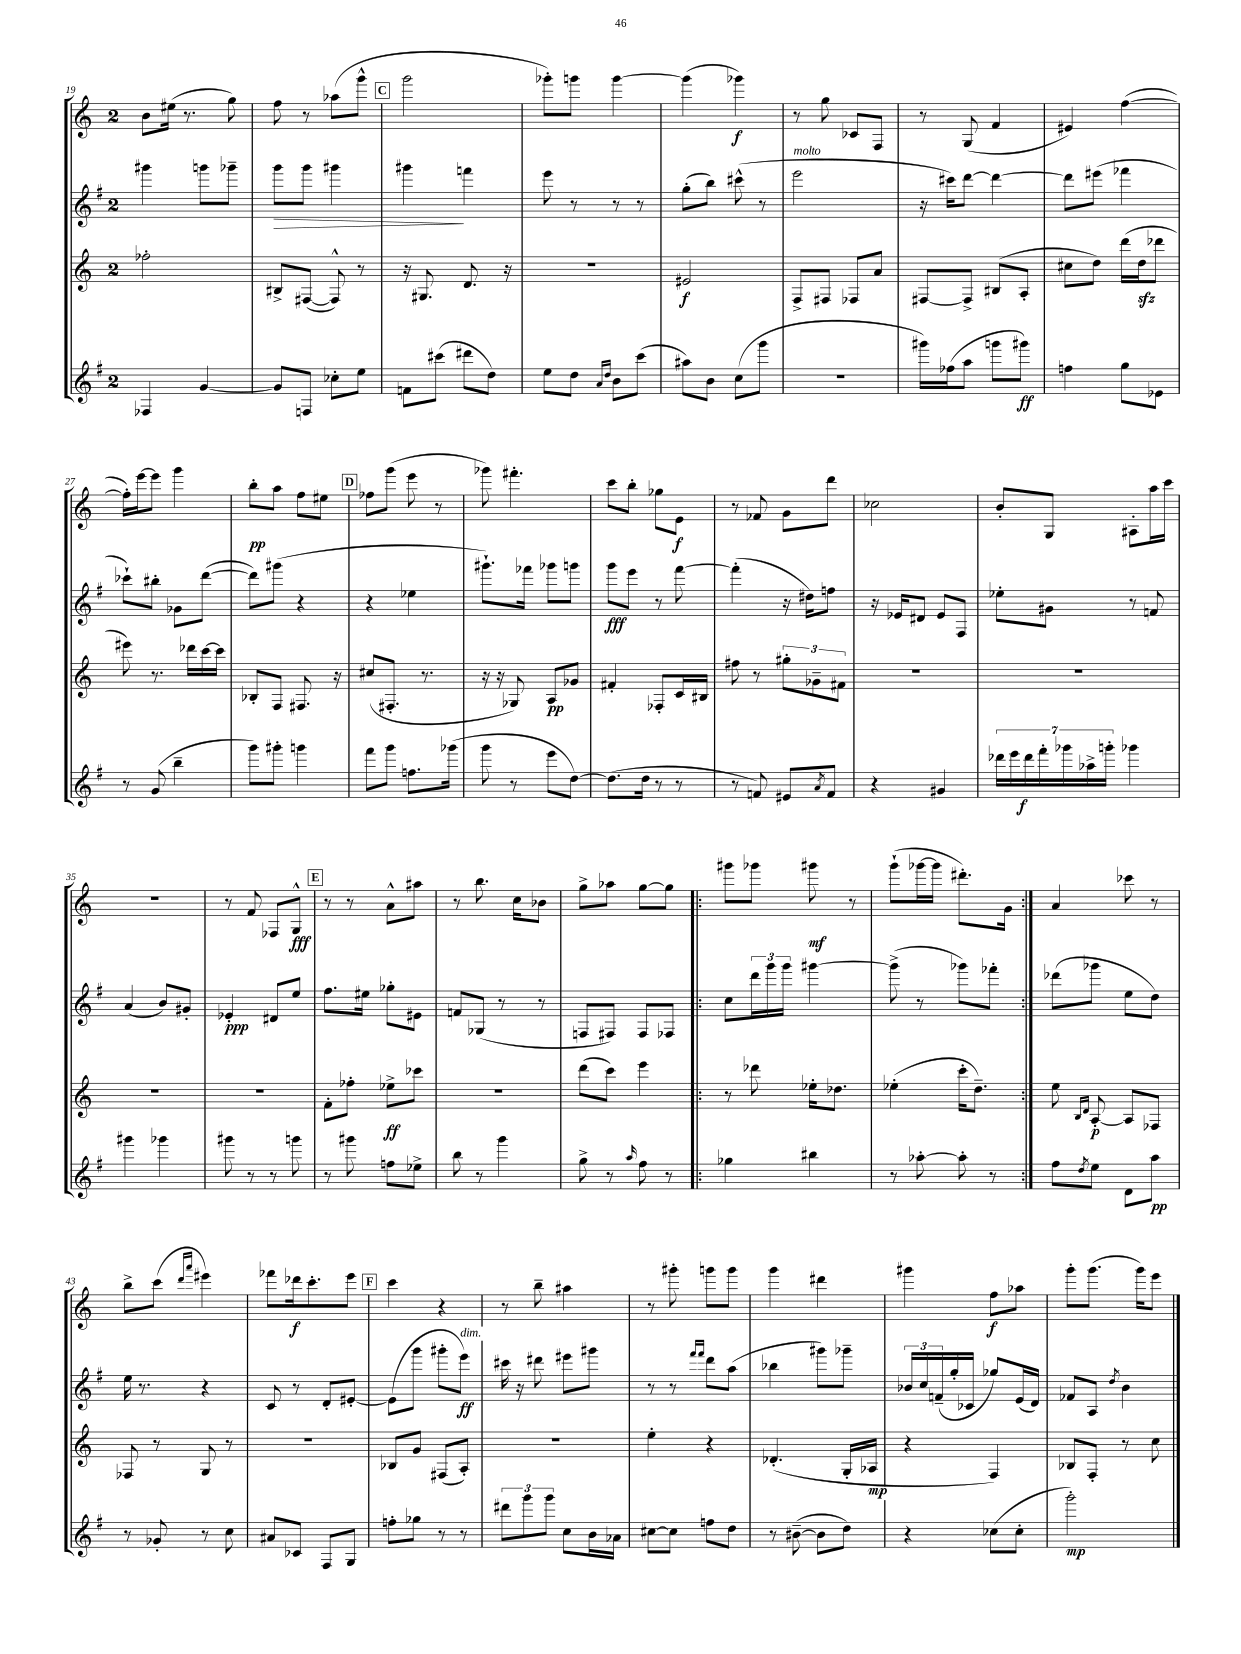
<<
\new StaffGroup <<
\new Staff = "s0" {
    \clef treble \key c \major \once \override Staff.TimeSignature.style = #'single-digit \time 2/4
    b'8 eis''16( r8. g''8) |
    f''8 r8 aes''8( g'''8-^ |
    \mark \markup { \box "C" } g'''2 |
    ges'''8-.) g'''8 g'''4~ |
    g'''4( ges'''4\f) |
    r8 g''8 ces'8 f8 |
    r8 g8( f'4 |
    eis'4) f''4~( |
    f''16-.) e'''16~ e'''8 g'''4 |
    b''8-.\pp a''8 f''8 eis''8 |
    \mark \markup { \box "D" } fes''8 g'''8( e'''8 r8 |
    ges'''8) fis'''4.-. |
    c'''8 b''8-. ges''8 e'8\f |
    r8 fes'8 g'8 d'''8 |
    ces''2 |
    b'8-. g8 ais8-. a''16 c'''16 |
    R2 |
    r8 f'8 fes8 g8-^\fff |
    \mark \markup { \box "E" } r8 r8 a'8-^ ais''8 |
    r8 b''8. c''16 bes'8 |
    g''8-> aes''8 g''8~ g''8 |
    \repeat volta 2 { gis'''8 ges'''8 gis'''8\mf r8 |
    g'''8-!( ges'''16~ ges'''16 dis'''8.-.) g'16 | }
    a'4 ces'''8 r8 |
    b''8-> c'''8( \grace { d'''16 a'''16 } eis'''4) |
    fes'''8 des'''16\f c'''8.-. e'''8 |
    \mark \markup { \box "F" } c'''4 r4 |
    r8 b''8-- ais''4 |
    r8 gis'''8-. g'''8 g'''8 |
    g'''4 dis'''4 |
    gis'''4 f''8\f aes''8 |
    g'''8-. g'''8.( g'''16) e'''8 \bar "|." |
}
\new Staff = "s1" {
    \clef treble \key g \major \once \override Staff.TimeSignature.style = #'single-digit \time 2/4
    gis'''4 g'''8 ges'''8-- |
    g'''8\> g'''8 gis'''4 |
    \mark \markup { \box "C" } gis'''4\! f'''4 |
    e'''8 r8 r8 r8 |
    g''8-.( b''8) cis'''8-^( r8 |
    e'''2^\markup { \italic "molto" } |
    r16 cis'''16) d'''8~ d'''4~ |
    d'''8 eis'''8( fes'''4 |
    ces'''8-!) bis''8-. ges'8 d'''8~( |
    d'''8) gis'''8( r4 |
    \mark \markup { \box "D" } r4 ees''4 |
    gis'''8.-!) fes'''16 ges'''8 g'''8 |
    g'''8\fff e'''8 r8 fis'''8~ |
    fis'''4-.( r16 dis''16) f''8 |
    r16 ees'16 dis'8 ees'8 fis8 |
    ees''8-. gis'8 r8 f'8 |
    a'4( b'8) gis'8-. |
    ees'4-.\ppp dis'8 e''8 |
    \mark \markup { \box "E" } fis''8. eis''16 ges''8-. eis'8 |
    f'8 ges8( r8 r8 |
    f8 fis8) fis8 fes8 |
    \repeat volta 2 { c''8 \tuplet 3/2 { d'''16 g'''16 g'''16 } gis'''4~ |
    gis'''8->( r8 ges'''8) fes'''8-. | }
    des'''8( ges'''8 e''8 d''8) |
    e''16 r8. r4 |
    c'8 r8 d'8-. eis'8~-. |
    \mark \markup { \box "F" } eis'8( g'''8 gis'''8-. e'''8\ff^\markup { \italic "dim." }) |
    cis'''16 r16 dis'''8 eis'''8 gis'''8 |
    r8 r8 \grace { fis'''16 fis'''16 } d'''8 a''8( |
    bes''4 gis'''8) ges'''8-- |
    \tuplet 3/2 { bes'16 c''16 f'16--( } g''16-. ces'16 ges''8) e'16( d'16) |
    fes'8 a8 \acciaccatura { d''8 } b'4 \bar "|." |
}
\new Staff = "s2" {
    \clef treble \key c \major \once \override Staff.TimeSignature.style = #'single-digit \time 2/4
    fes''2-. |
    bis8-> fis8~( fis8-^) r8 |
    \mark \markup { \box "C" } r16 gis8. d'8. r16 |
    R2 |
    eis'2\f |
    f8-> fis8 fes8 a'8 |
    fis8~ fis8-> bis8( a8-. |
    cis''8 d''8) d'''16( d''16\sfz des'''8 |
    eis'''8) r8. des'''16 c'''16~ c'''16 |
    bes8-. f8 fis8. r16 |
    \mark \markup { \box "D" } cis''8( fis8.-. r8. |
    r16 r16 ges8) a8\pp ges'8 |
    fis'4-. fes8-. c'16 bis16 |
    fis''8 r8 \tuplet 3/2 { gis''8-. ges'8-- fis'8 } |
    R2 |
    R2 |
    R2 |
    R2 |
    \mark \markup { \box "E" } f'8-. fes''8-. ees''8->\ff ces'''8 |
    R2 |
    d'''8( c'''8) e'''4 |
    \repeat volta 2 { r8 des'''8 ees''16-. des''8. |
    ees''4-.( c'''16-. d''8.--) | }
    e''8 \grace { b16 d'16 } a8~-.\p a8 fes8 |
    fes8 r8 g8 r8 |
    r2 |
    \mark \markup { \box "F" } bes8 g'8 fis8( a8-.) |
    R2 |
    e''4-. r4 |
    des'4.-.( g16-. aes16\mp |
    r4 f4) |
    bes8 f8-. r8 c''8 \bar "|." |
}
\new Staff = "s3" {
    \clef treble \key g \major \once \override Staff.TimeSignature.style = #'single-digit \time 2/4
    fes4 g'4~ |
    g'8 f8 ces''8-. e''8 |
    \mark \markup { \box "C" } f'8 cis'''8( dis'''8 d''8) |
    e''8 d''8 \grace { a'16 d''16 } b'8 c'''8( |
    ais''8) b'8 c''8( g'''8 |
    R2 |
    gis'''16) fes''16( a''8 g'''8 gis'''8\ff) |
    f''4 g''8 ees'8 |
    r8 g'8( b''4-- |
    g'''8) gis'''8-. g'''4 |
    \mark \markup { \box "D" } fis'''8 g'''8 f''8. ges'''16( |
    g'''8 r8 e'''8 d''8~) |
    d''8.( d''16 r8 r8 |
    r8 f'8) eis'8 \acciaccatura { a'8 } f'8 |
    r4 gis'4 |
    \tuplet 7/4 { des'''16 e'''16 des'''16\f fis'''16-. ges'''16 aes''16-> g'''16-. } ges'''4 |
    gis'''4 ges'''4 |
    gis'''8 r8 r8 g'''8 |
    \mark \markup { \box "E" } r8 gis'''8 f''8 ees''8-> |
    b''8 r8 g'''4 |
    g''8-> r8 \grace { a''16 } fis''8 r8 |
    \repeat volta 2 { ges''4 bis''4 |
    r8 aes''8~-. aes''8-. r8 | }
    fis''8 \acciaccatura { d''8 } e''8 d'8 a''8\pp |
    r8 ges'8-. r8 c''8 |
    ais'8 ces'8 fis8 g8 |
    \mark \markup { \box "F" } f''8-. ges''8 r8 r8 |
    \tuplet 3/2 { dis'''8 g'''8 g'''8 } c''8 b'16 aes'16 |
    cis''8~ cis''8 f''8 d''8 |
    r8 bis'8~--( bis'8 d''8) |
    r4 ces''8( ces''8-. |
    g'''2-.\mp) \bar "|." |
}
>>
>>
\layout { \context { \Score currentBarNumber = #19 } }
